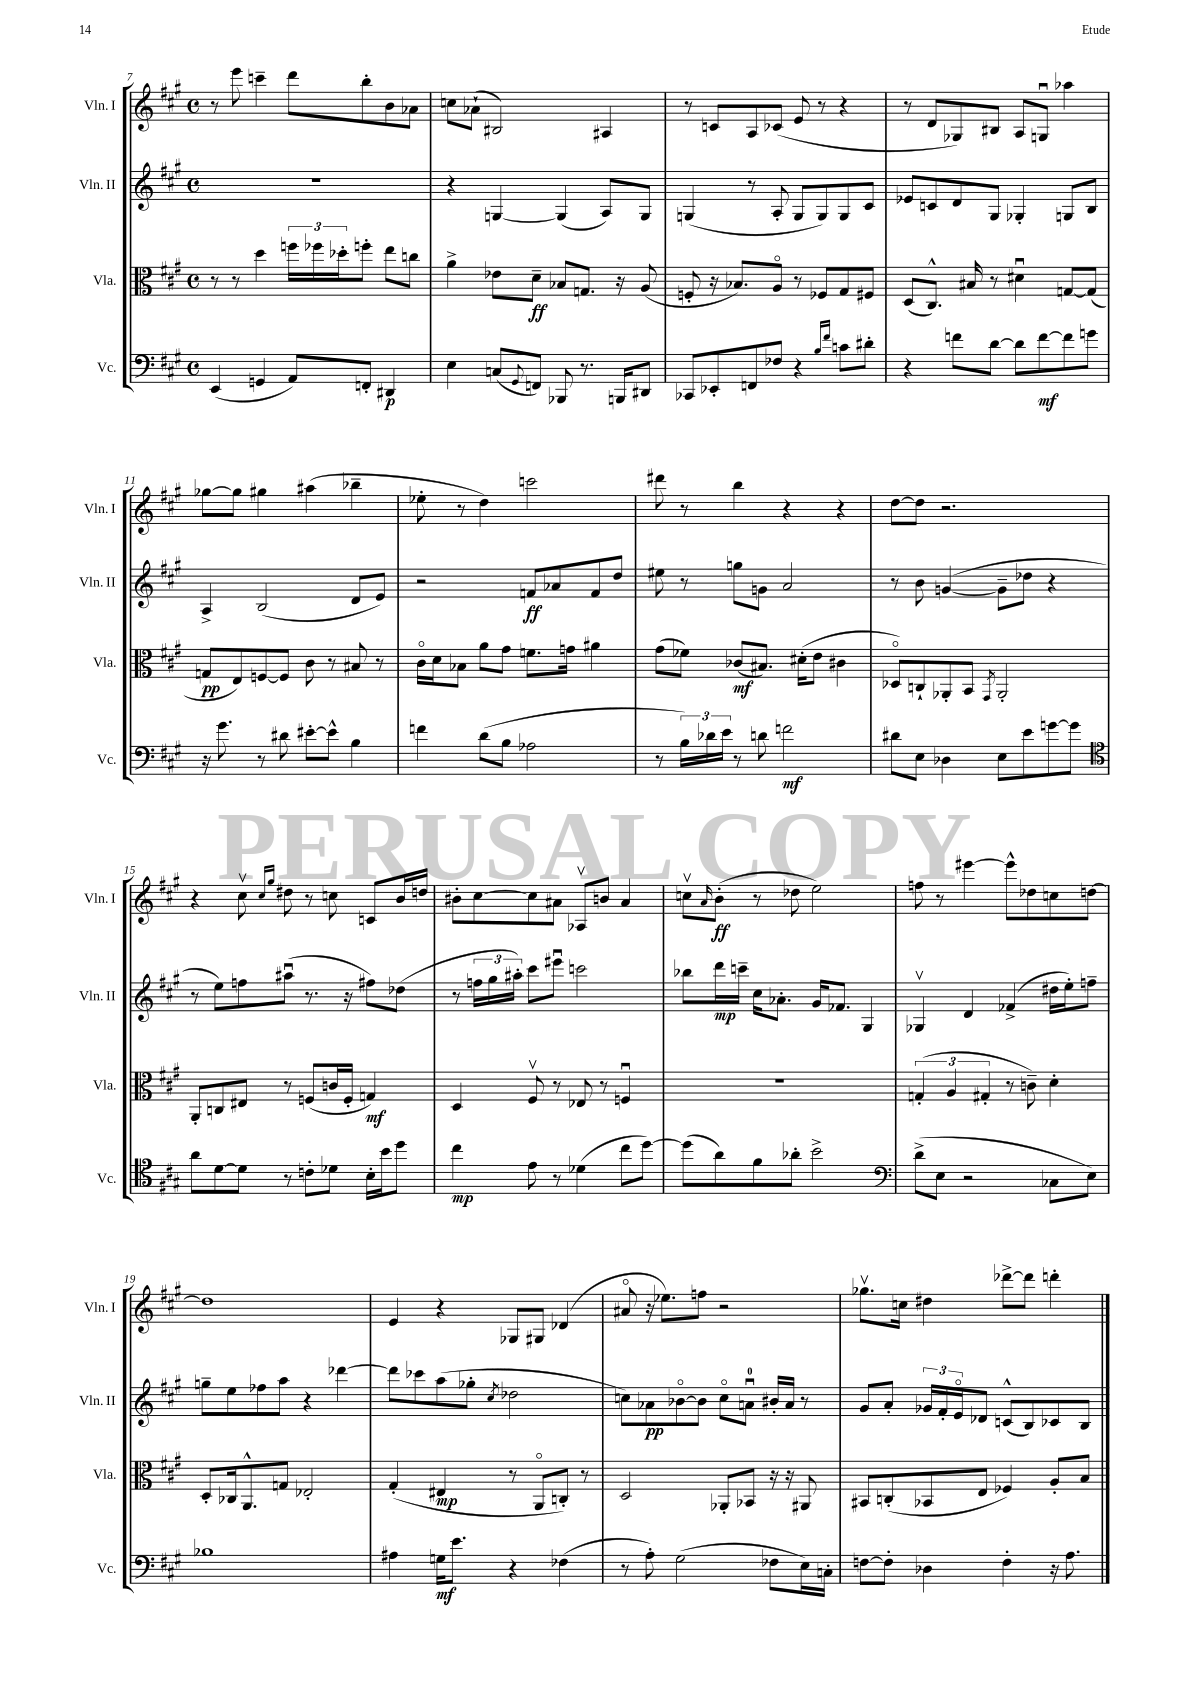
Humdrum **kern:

**kern	**kern	**kern	**kern
*staff4	*staff3	*staff2	*staff1
*clefF4	*clefC3	*clefG2	*clefG2
*k[f#c#g#]	*k[f#c#g#]	*k[f#c#g#]	*k[f#c#g#]
*M4/4	*M4/4	*M4/4	*M4/4
*met(c)	*met(c)	*met(c)	*met(c)
(4EE	8r	1r	8r
.	8r	.	8eee
4GG	4dd	.	4ccc~
8AA)	24ff	.	8ddd
.	24ff-	.	.
.	24dd-'	.	.
8FF'	8ff'	.	8bb'
4DD#	8ee	.	8b
.	8cc	.	8a-
=	=	=	=
4E	4a^	4r	8cc
.	.	.	(8a-`
(8C	8e-	[4G	2B#)
8qqGG#	.	.	.
8FF)	8d~	.	.
8BBB-	8B-	(4G]	.
8.r	8.G	.	.
.	.	8A)	4A#
16BBB	16r	.	.
8DD#	(8A	8G	.
=	=	=	=
8CC-	8F'	(4G	8r
8EE-'	16r	.	8c
.	8.B-)	.	.
8FF	.	8r	8A
8F-	8Ao	8A'	(8c-
4r	8r	8G	8e
.	8F-	8G)	8r
16qqB	.	.	.
16qqf#	.	.	.
8c	8G#	8G	4r
8d#'	8F#	8c#	.
=	=	=	=
4r	(8D	8e-	8r
.	8.C#^^)	8c	8d
8f	.	8d	8G-)
.	16B#	.	.
[8d	8r	8G#	8B#
8d]	4d#u	4G-'	8A
[8f	.	.	8Gu
8f]	[8G	8G	4aa-
8g	(8G]	8B	.
=	=	=	=
16r	8G	4A^	[8gg-
8.g#	.	.	.
.	8E)	.	8gg-]
8r	[8F	(2B	4gg#
8d#	8F]	.	.
[8e#'	8c#	.	(4aa#
8e#^^]	8r	.	.
4B	8B#	8d	4bb-~
.	8r	8e)	.
=	=	=	=
4f	16c#o	2r	8ee-'
.	16d	.	.
.	8B-	.	8r
(8d	8a	.	4dd)
8B	8g#	.	.
2A-	8.f	8f	2ccc
.	.	8a-	.
.	16g	.	.
.	4a#	8f	.
.	.	8dd	.
=	=	=	=
8r	(8g#	8ee#	8ddd#
24B)	8f-)	8r	8r
24d-	.	.	.
24e	.	.	.
8r	(8c-	8gg	4bb
8d	8.B#)	8g	.
2f	.	2a	4r
.	(16d#'	.	.
.	8e	.	.
.	4c#	.	4r
=	=	=	=
8d#	8D-o)	8r	[8dd
8E	8C`	8b	8dd]
4D-	8AA-'	([4g	2.r
.	8BB	.	.
.	8qGG#	.	.
8E	2AA-'	8g~]	.
8e	.	8dd-	.
[8g	.	4r	.
8g]	.	.	.
=	=	=	=
*clefC4	*	*	*
8a	8AA'	8r	4r
[8d	8C	8ee)	.
8d]	8E#	8ff	8cc#v
.	.	.	16qqcc#
.	.	.	16qqgg#
8r	8r	(8aa#u	8dd#
8c'	(8F	8.r	8r
8d-	16c	.	8cc
.	16F'	16r	.
16B'	4G)	8ff#)	8c
16b	.	.	.
8dd	.	(8dd-	16b
.	.	.	16dd
=	=	=	=
4cc#	4D	8r	8b#'
.	.	24ff	[8cc#
.	.	24gg#	.
.	.	24aa#')	.
8e	8F#v	8ccc#	8cc#]
8r	8r	8eee#u	8a#
(4d-	8E-	2ccc	8A-v
.	8r	.	8b
8cc#	4Fu	.	4a#
[8dd)	.	.	.
=	=	=	=
(8dd]	1r	8bb-	8ccv
.	.	.	16qqa
8a)	.	16ddd	(8b'
.	.	16ccc~	.
8f#	.	16cc#	8r
.	.	8.a-'	.
8a-'	.	.	8dd-
2b^	.	16g#	2ee)
.	.	8.f-	.
.	.	4G#	.
=	=	=	=
*clefF4	*	*	*
(8d^	(6G'	4G-v	8ff
8E	.	.	8r
.	6A	.	.
2r	.	4d	[4eee#
.	6G#'	.	.
.	8r	(4f-^	8eee#^^]
.	8c~)	.	8dd-
8C-	4d'	16dd#	8cc
.	.	16ee')	.
8E)	.	8ff~	[8dd
=	=	=	=
1B-	8D'	8gg~	1dd]
.	16C-	8ee	.
.	8.AA^^	.	.
.	.	8ff-	.
.	8G	8aa	.
.	2E-'	4r	.
.	.	[4ddd-	.
=	=	=	=
4A#	(4G#'	8ddd-]	4e
.	.	8ccc-	.
16G	4E#	(8aa	4r
8.e	.	.	.
.	.	8gg-'	.
.	.	8qcc#	.
4r	8r	2dd-	8G-
.	8AAo	.	8G#
(4F-	8C')	.	(4d-
.	8r	.	.
=	=	=	=
8r	2D	8cc)	8a#o
8A')	.	8a-	16r
.	.	.	8.ee-)
(2G#	.	[8b-o	.
.	.	8b-]	8ff
.	8AA-'	8cco	2r
.	8BB-	8au	.
8F-	16r	16b#'	.
.	16r	16a	.
16E)	8AA#	8r	.
16C'	.	.	.
=	=	=	=
[8F	8BB#	8g#	8.gg-v
8F']	(8C'	8a'	.
.	.	.	16cc
4D-	8BB-	24g-	4dd#
.	.	24f#'	.
.	.	24eo	.
.	8E	8d-	.
4F'	4F-)	(8c^^	[8ddd-^
.	.	8B)	8ddd-]
16r	8A'	8c-	4ddd'
8.A	.	.	.
.	8B	8B	.
==	==	==	==
*-	*-	*-	*-
